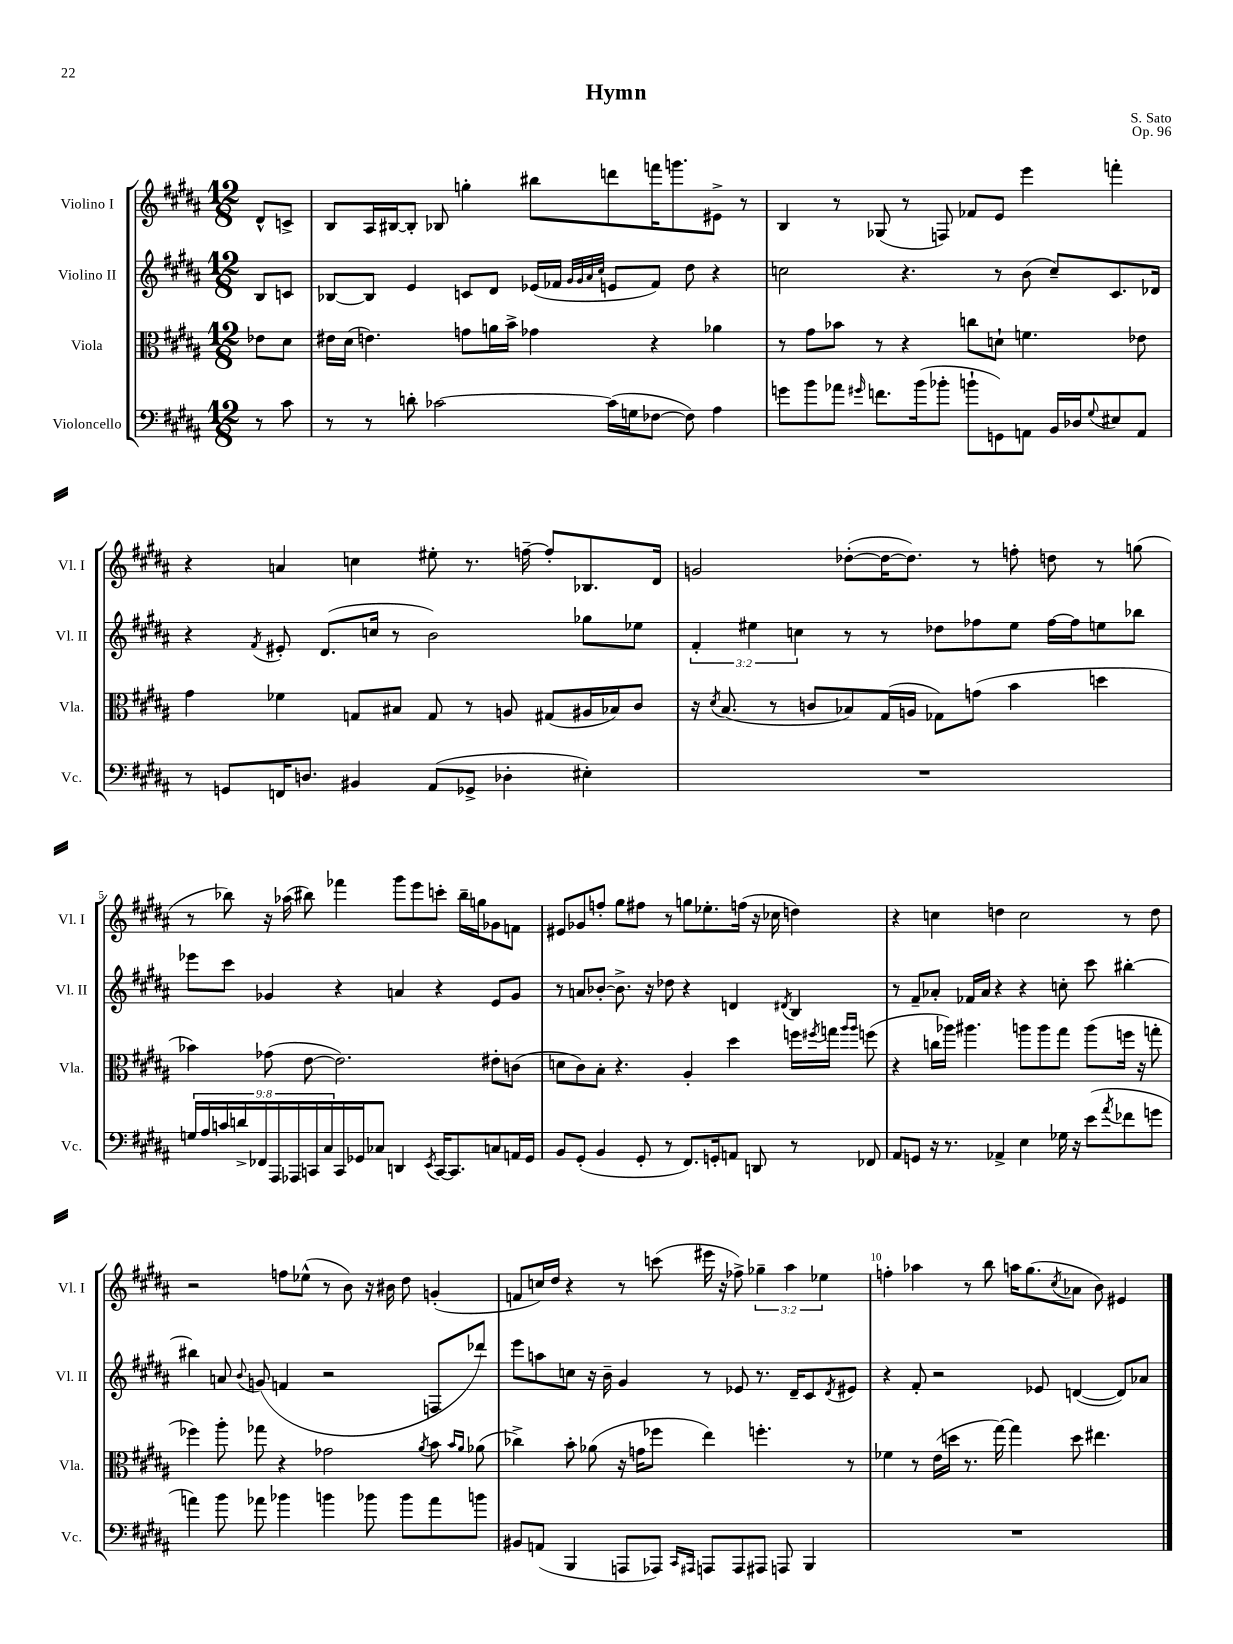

**kern	**kern	**kern	**kern
*staff4	*staff3	*staff2	*staff1
*clefF4	*clefC3	*clefG2	*clefG2
*k[f#c#g#d#a#]	*k[f#c#g#d#a#]	*k[f#c#g#d#a#]	*k[f#c#g#d#a#]
*M12/8	*M12/8	*M12/8	*M12/8
8r	8e-	8B	8d#^^
8c#	8d#	8c	8c^
=	=	=	=
8r	16e#	[8B-	8B
.	(16d#	.	.
8r	4.e)	8B-]	16A#
.	.	.	[16B#
8d'	.	4e	8B#']
[2c-	.	.	8B-
.	8g	8c	4gg'
.	16a	8d#	.
.	16b^	.	.
.	4g-	(16e-	8bb#
.	.	16f-	.
.	.	32qqg#	.
.	.	32qqg#	.
.	.	32qqa#	.
.	.	32qqcc#	.
(16c-]	.	8e	8ddd
16G	.	.	.
[8F-	4r	8f-)	16fff
.	.	.	8.ggg
8F-])	.	8dd#	.
4A#	4a-	4r	8e#^
.	.	.	8r
=	=	=	=
8g	8r	2cc	4B
8b	8g#	.	.
8a-	8b-	.	8r
16qqg#	.	.	.
8.f	8r	.	(8G-
.	4r	4.r	8r
(16b	.	.	.
8b-'	.	.	8F)
8b`	8cc	.	8f-
8GG)	8d`	8r	8e
8AA	4.f	(8b	4eee
16BB	.	8cc~)	.
16D-	.	.	.
8qqG#	.	.	.
8E#	.	8.c#	4fff'
8AA	8e-	.	.
.	.	16d-	.
=	=	=	=
8r	4g#	4r	4r
8GG	.	.	.
.	.	8qf#	.
16FF	4f-	8e#'	4a
8.D	.	.	.
.	.	(8.d#	.
4BB#	8G	.	4cc
.	.	16cc	.
.	8B#	8r	.
(8AA#	8G	2b)	8ee#'
8GG-^	8r	.	8.r
4D-'	8A	.	.
.	.	.	[16ff~
.	(8G#	.	8ff']
4E#')	16A#	8gg-	8.B-
.	16B-)	.	.
.	8c#	8ee-	.
.	.	.	16d#
=	=	=	=
1.r	16r	6f#'	2g
.	8qd#	.	.
.	(8.B	.	.
.	.	6ee#	.
.	8r	.	.
.	.	6cc	.
.	8c	.	.
.	8B-)	8r	([8dd-'
.	(16G#	8r	16dd-_
.	16A	.	8.dd-])
.	8G-)	8dd-	.
.	(8g	8ff-	8r
.	4b	8ee#	8ff'
.	.	[16ff-	8dd
.	.	16ff-]	.
.	4dd	8ee	8r
.	.	8bb-	(8gg
=	=	=	=
18G	4b-)	8eee-	8r
18A#	.	.	.
18c	.	.	.
.	.	8ccc#	8bb-)
18d^	.	.	.
18FF-	.	.	.
.	(8g-	4g-	16r
18AAA#	.	.	.
.	.	.	(16aa-
18AAA-	.	.	.
.	[8e	.	8bb#)
18CC	.	.	.
18C#	.	.	.
16CC	2.e])	4r	4fff-
16GG-	.	.	.
8C-	.	.	.
4DD	.	4a	8ggg#
.	.	.	8eee
8qEE	.	.	.
[16CC	.	4r	8ccc'
8.CC]	.	.	.
.	.	.	16bb#~
.	.	.	16gg
8C	8e#'	8e	8g-
16AA	(8c	8g-	8f
16GG-	.	.	.
=	=	=	=
8BB	8d	8r	8e#
(8GG#'	8c#)	8a	8g-
4BB	8B'	[8b-'	8ff'
.	4.r	8.b-^]	8gg#
8GG#'	.	.	8ff#
.	.	16r	.
8r	.	8dd-	8r
8.FF#)	4A#'	4r	8gg
.	.	.	8.ee-'
16GG'	.	.	.
8AA	4dd#	4d	.
.	.	.	(16ff
8DD	.	.	16r
.	.	.	16cc-
.	.	8qd#	.
8r	16ff	4B	4dd)
.	8qff#	.	.
.	16gg	.	.
.	16qqaa#	.	.
.	16qqaa#	.	.
8FF-	(8ff	.	.
=	=	=	=
8AA#	4r	8r	4r
8GG	.	8f#~	.
16r	16cc	8a-'	4cc
8.r	16aa-)	.	.
.	4.aa#	16f-	.
.	.	16a-	.
4AA-^	.	4r	4dd
4E	8aa	4r	2cc
.	8aa	.	.
16G-	8gg#	8cc'	.
16r	.	.	.
(8e	(8aa	8ccc#	.
8qa#	.	.	.
8f-	16ff	[4bb#'	8r
.	16r	.	.
8g	8gg'	.	8dd
=	=	=	=
4a)	4ff-)	4bb#]	2r
8b	8aa#'	8a	.
.	.	8qqb	.
8a-	8gg-	(8g	.
4b-	4r	4f	8ff
.	.	.	(8ee-^^
4b	2g-	2r	8r
.	.	.	8b)
8b-	.	.	16r
.	.	.	16b#
8b-	.	.	8dd#
.	8qa#	.	.
8a-	8b	8F	(4g'
.	16qqb	.	.
.	16qqa#	.	.
8b	(8a-	8ddd-)	.
=	=	=	=
8BB#	4cc-^)	8eee	8f
(8AA	.	8aa	16cc)
.	.	.	16dd#
4BBB	8b'	8cc	4r
.	(8a-	16r	.
.	.	16b~	.
8AAA	16r	4g#	8r
.	16g	.	.
8AAA-)	8ff-	.	(8ccc
16qqCC#	.	.	.
16qqAAA#	.	.	.
8AAA	4ee)	8r	16eee#
.	.	.	16r
8AAA	.	8e-	8ff-^)
8AAA#	4.ff'	8.r	6gg-~
8AAA	.	.	.
.	.	.	6aa#
.	.	16d#~	.
4BBB	.	8c#	.
.	.	.	6ee-
.	.	8qd#	.
.	8r	8e#	.
=	=	=	=
1.r	4f-	4r	4ff'
.	8r	8f#'	4aa-
.	(16e	2r	.
.	16dd	.	.
.	8.r	.	8r
.	.	.	8bb
.	[16gg#)	.	.
.	4gg#]	.	16aa
.	.	.	(8.gg#
.	.	8e-	.
.	.	.	8qcc#
.	8dd	([4d	8a-
.	4.ee#	.	8b)
.	.	8d])	4e#
.	.	8a-	.
==	==	==	==
*-	*-	*-	*-
